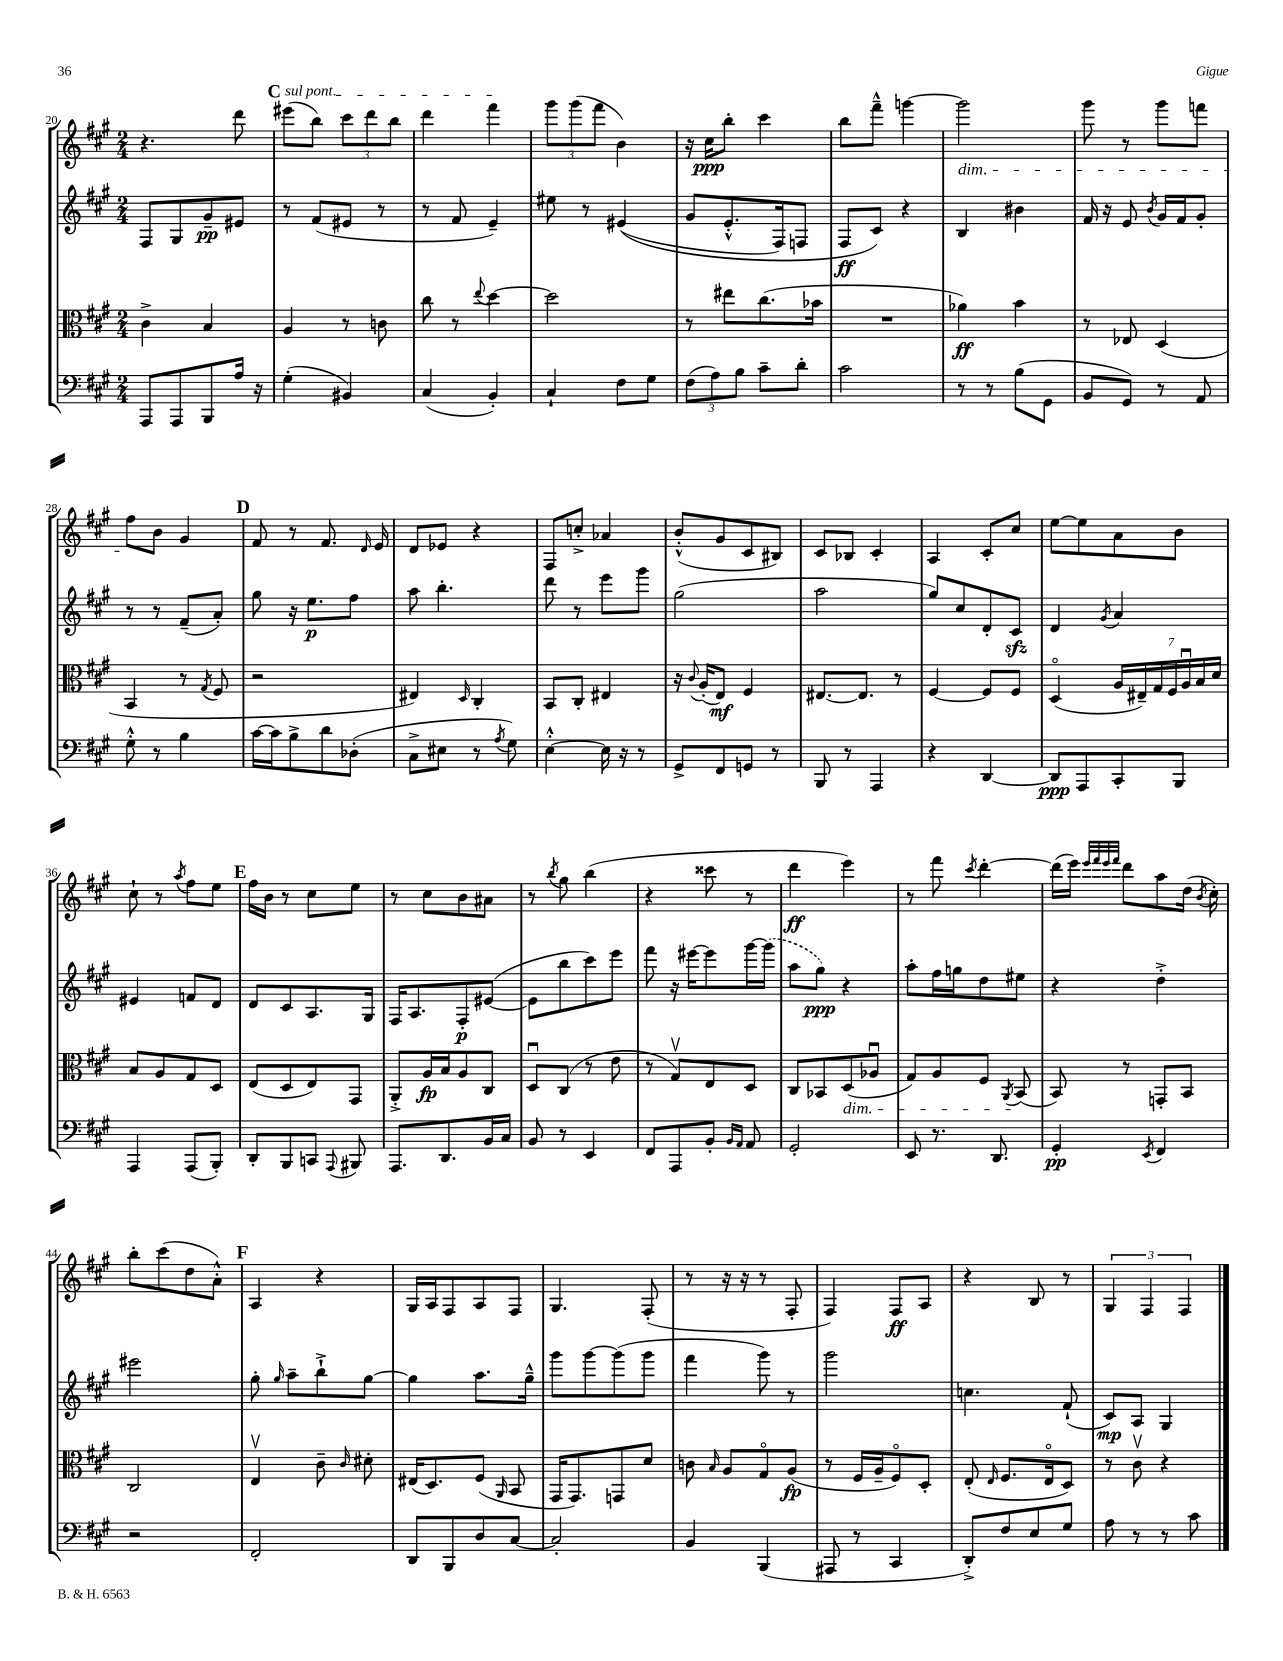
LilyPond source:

<<
\new StaffGroup <<
\new Staff = "s0" {
    \clef treble \key a \major \numericTimeSignature \time 2/4
    \autoBeamOff r4. d'''8 |
    \mark \markup { \bold "C" } \once \override TextSpanner.bound-details.left.text = \markup { \italic "sul pont." } eis'''8[\startTextSpan( b''8]) \tuplet 3/2 { cis'''8[ d'''8 b''8] } |
    d'''4 fis'''4\stopTextSpan |
    \tuplet 3/2 { gis'''8[ gis'''8( fis'''8] } b'4) |
    r16 cis''16[\ppp b''8]-. cis'''4 |
    b''8[ fis'''8]---^ g'''4~ |
    g'''2\dim |
    gis'''8 r8 gis'''8[ f'''8] |
    fis''8[\! b'8] gis'4 |
    \mark \markup { \bold "D" } fis'8 r8 fis'8. \grace { d'16 } e'16 |
    d'8[ ees'8] r4 |
    fis8[ c''8]-.-> aes'4 |
    b'8[-.-^( gis'8 cis'8 bis8]) |
    cis'8[ bes8] cis'4-. |
    a4 cis'8[-. cis''8] |
    e''8[~ e''8 a'8 b'8] |
    cis''8-! r8 \acciaccatura { a''8 } fis''8[ e''8] |
    \mark \markup { \bold "E" } fis''16[ b'16] r8 cis''8[ e''8] |
    r8 cis''8[ b'8 ais'8] |
    r8 \acciaccatura { b''8 } gis''8 b''4( |
    r4 cisis'''8 r8 |
    d'''4\ff e'''4) |
    r8 fis'''8 \acciaccatura { cis'''8 } d'''4~-. |
    d'''16[( e'''16]) \grace { e'''32[ fis'''32 e'''32 fis'''32] } d'''8[ a''8 d''16]( \acciaccatura { b'8 } cis''16-.) |
    b''8[-. cis'''8( d''8 a'8]-.-^) |
    \mark \markup { \bold "F" } a4 r4 |
    gis16[ a16 fis8 a8 fis8] |
    gis4. fis8-.( |
    r8 r16 r16 r8 fis8-. |
    fis4) fis8[\ff a8] |
    r4 b8 r8 |
    \tuplet 3/2 { gis4 fis4 fis4 } \bar "|." |
}
\new Staff = "s1" {
    \clef treble \key a \major \numericTimeSignature \time 2/4
    \autoBeamOff fis8[ gis8 gis'8--\pp eis'8] |
    \mark \markup { \bold "C" } r8 fis'8[( eis'8] r8 |
    r8 fis'8 e'4--) |
    eis''8 r8 eis'4(\( |
    gis'8[ e'8.-.-^ fis16) f8] |
    fis8[\ff cis'8]\) r4 |
    b4 bis'4 |
    fis'16 r16 e'8 \acciaccatura { b'8 } gis'16[ fis'16 gis'8]-. |
    r8 r8 fis'8[--( a'8]-.) |
    \mark \markup { \bold "D" } gis''8 r16 e''8.[\p fis''8] |
    a''8 b''4.-. |
    d'''8 r8 e'''8[ gis'''8] |
    gis''2( |
    a''2 |
    gis''8[) cis''8 d'8-. cis'8]\sfz |
    d'4 \acciaccatura { gis'8 } a'4 |
    eis'4 f'8[ d'8] |
    \mark \markup { \bold "E" } d'8[ cis'8 a8. gis16] |
    fis16[ a8. fis8-.\p eis'8]~( |
    eis'8[ b''8 cis'''8) e'''8] |
    fis'''8 r16 eis'''16[~ eis'''8 gis'''16~ \once \slurDashed gis'''16]( |
    a''8[ gis''8]\ppp) r4 |
    a''8[-. fis''16 g''16 d''8 eis''8] |
    r4 d''4-.-> |
    eis'''2 |
    \mark \markup { \bold "F" } gis''8-. \grace { gis''16 } a''8[-- b''8-!-> gis''8]~ |
    gis''4 a''8.[ gis''16]---^ |
    gis'''8[ gis'''8~ gis'''8( gis'''8] |
    fis'''4 gis'''8) r8 |
    gis'''2 |
    c''4. fis'8-!( |
    cis'8[\mp) a8] gis4 \bar "|." |
}
\new Staff = "s2" {
    \clef alto \key a \major \numericTimeSignature \time 2/4
    \autoBeamOff cis'4-> b4 |
    \mark \markup { \bold "C" } a4 r8 c'8 |
    cis''8 r8 \appoggiatura { e''8 } d''4~ |
    d''2 |
    r8 eis''8[ cis''8.( bes'16] |
    R2 |
    aes'4\ff) b'4 |
    r8 ees8 d4( |
    b,4 r8 \acciaccatura { gis8 } fis8 |
    \mark \markup { \bold "D" } r2 |
    eis4) \grace { d16 } cis4-. |
    b,8[ cis8]-. eis4 |
    r16 \appoggiatura { cis'8 } a16[-.( e8]\mf) fis4 |
    eis8.[~ eis8.] r8 |
    fis4~ fis8[ fis8] |
    d4\flageolet( \tuplet 7/4 { a16[ eis16--) gis16 fis16 a16\downbow b16 d'16] } |
    b8[ a8 gis8 d8] |
    \mark \markup { \bold "E" } e8[( d8 e8) gis,8] |
    a,8[-.-> a16\fp b16 a8 cis8] |
    d8[\downbow cis8]( r8 e'8 |
    r8 gis8[\upbow) e8 d8] |
    cis8[ bes,8 d8\dim( aes8]\downbow |
    gis8[) a8 fis8] \acciaccatura { a,8 } b,8\!( |
    b,8) r8 g,8[-. b,8] |
    cis2 |
    \mark \markup { \bold "F" } e4\upbow cis'8-- \grace { cis'16 } dis'8-. |
    eis16[( d8.) fis8]( \grace { a,16 } b,8 |
    gis,16[ gis,8.) g,8 d'8] |
    c'8 \grace { b16 } a8[ gis8\flageolet a8]\fp( |
    r8 fis16[ a16-- fis8\flageolet) d8]-. |
    e8-.( \grace { e16 } fis8.[ e16\flageolet d8]) |
    r8 cis'8\upbow r4 \bar "|." |
}
\new Staff = "s3" {
    \clef bass \key a \major \numericTimeSignature \time 2/4
    \autoBeamOff a,,8[ a,,8 b,,8 a16] r16 |
    \mark \markup { \bold "C" } gis4-.( bis,4) |
    cis4( b,4-.) |
    cis4-! fis8[ gis8] |
    \tuplet 3/2 { fis8[( a8) b8] } cis'8[-- d'8]-. |
    cis'2 |
    r8 r8 b8[( gis,8] |
    b,8[ gis,8]) r8 a,8 |
    gis8-.-^ r8 b4 |
    \mark \markup { \bold "D" } cis'16[~ cis'16 b8-> d'8 des8]-.( |
    cis8[-> eis8] r8 \acciaccatura { a8 } gis8) |
    e4~-.-^ e16 r16 r8 |
    gis,8[-> fis,8 g,8] r8 |
    b,,8 r8 a,,4 |
    r4 d,4~ |
    d,8[\ppp a,,8 cis,8-. b,,8] |
    a,,4 a,,8[( b,,8]-.) |
    \mark \markup { \bold "E" } d,8[-. b,,8 c,8] \appoggiatura { a,,8 } bis,,8 |
    a,,8.[ d,8. b,16 cis16] |
    b,8 r8 e,4 |
    fis,8[ a,,8 b,8]-. \grace { b,16[ a,16] } a,8 |
    gis,2-. |
    e,8 r8. d,8. |
    gis,4-.\pp \acciaccatura { e,8 } fis,4 |
    r2 |
    \mark \markup { \bold "F" } fis,2-. |
    d,8[ b,,8 d8 cis8]~ |
    cis2-. |
    b,4 b,,4( |
    ais,,8 r8 cis,4 |
    d,8[-.->) fis8 e8 gis8] |
    a8 r8 r8 cis'8 \bar "|." |
}
>>
>>
\layout { \context { \Score currentBarNumber = #20 } }
